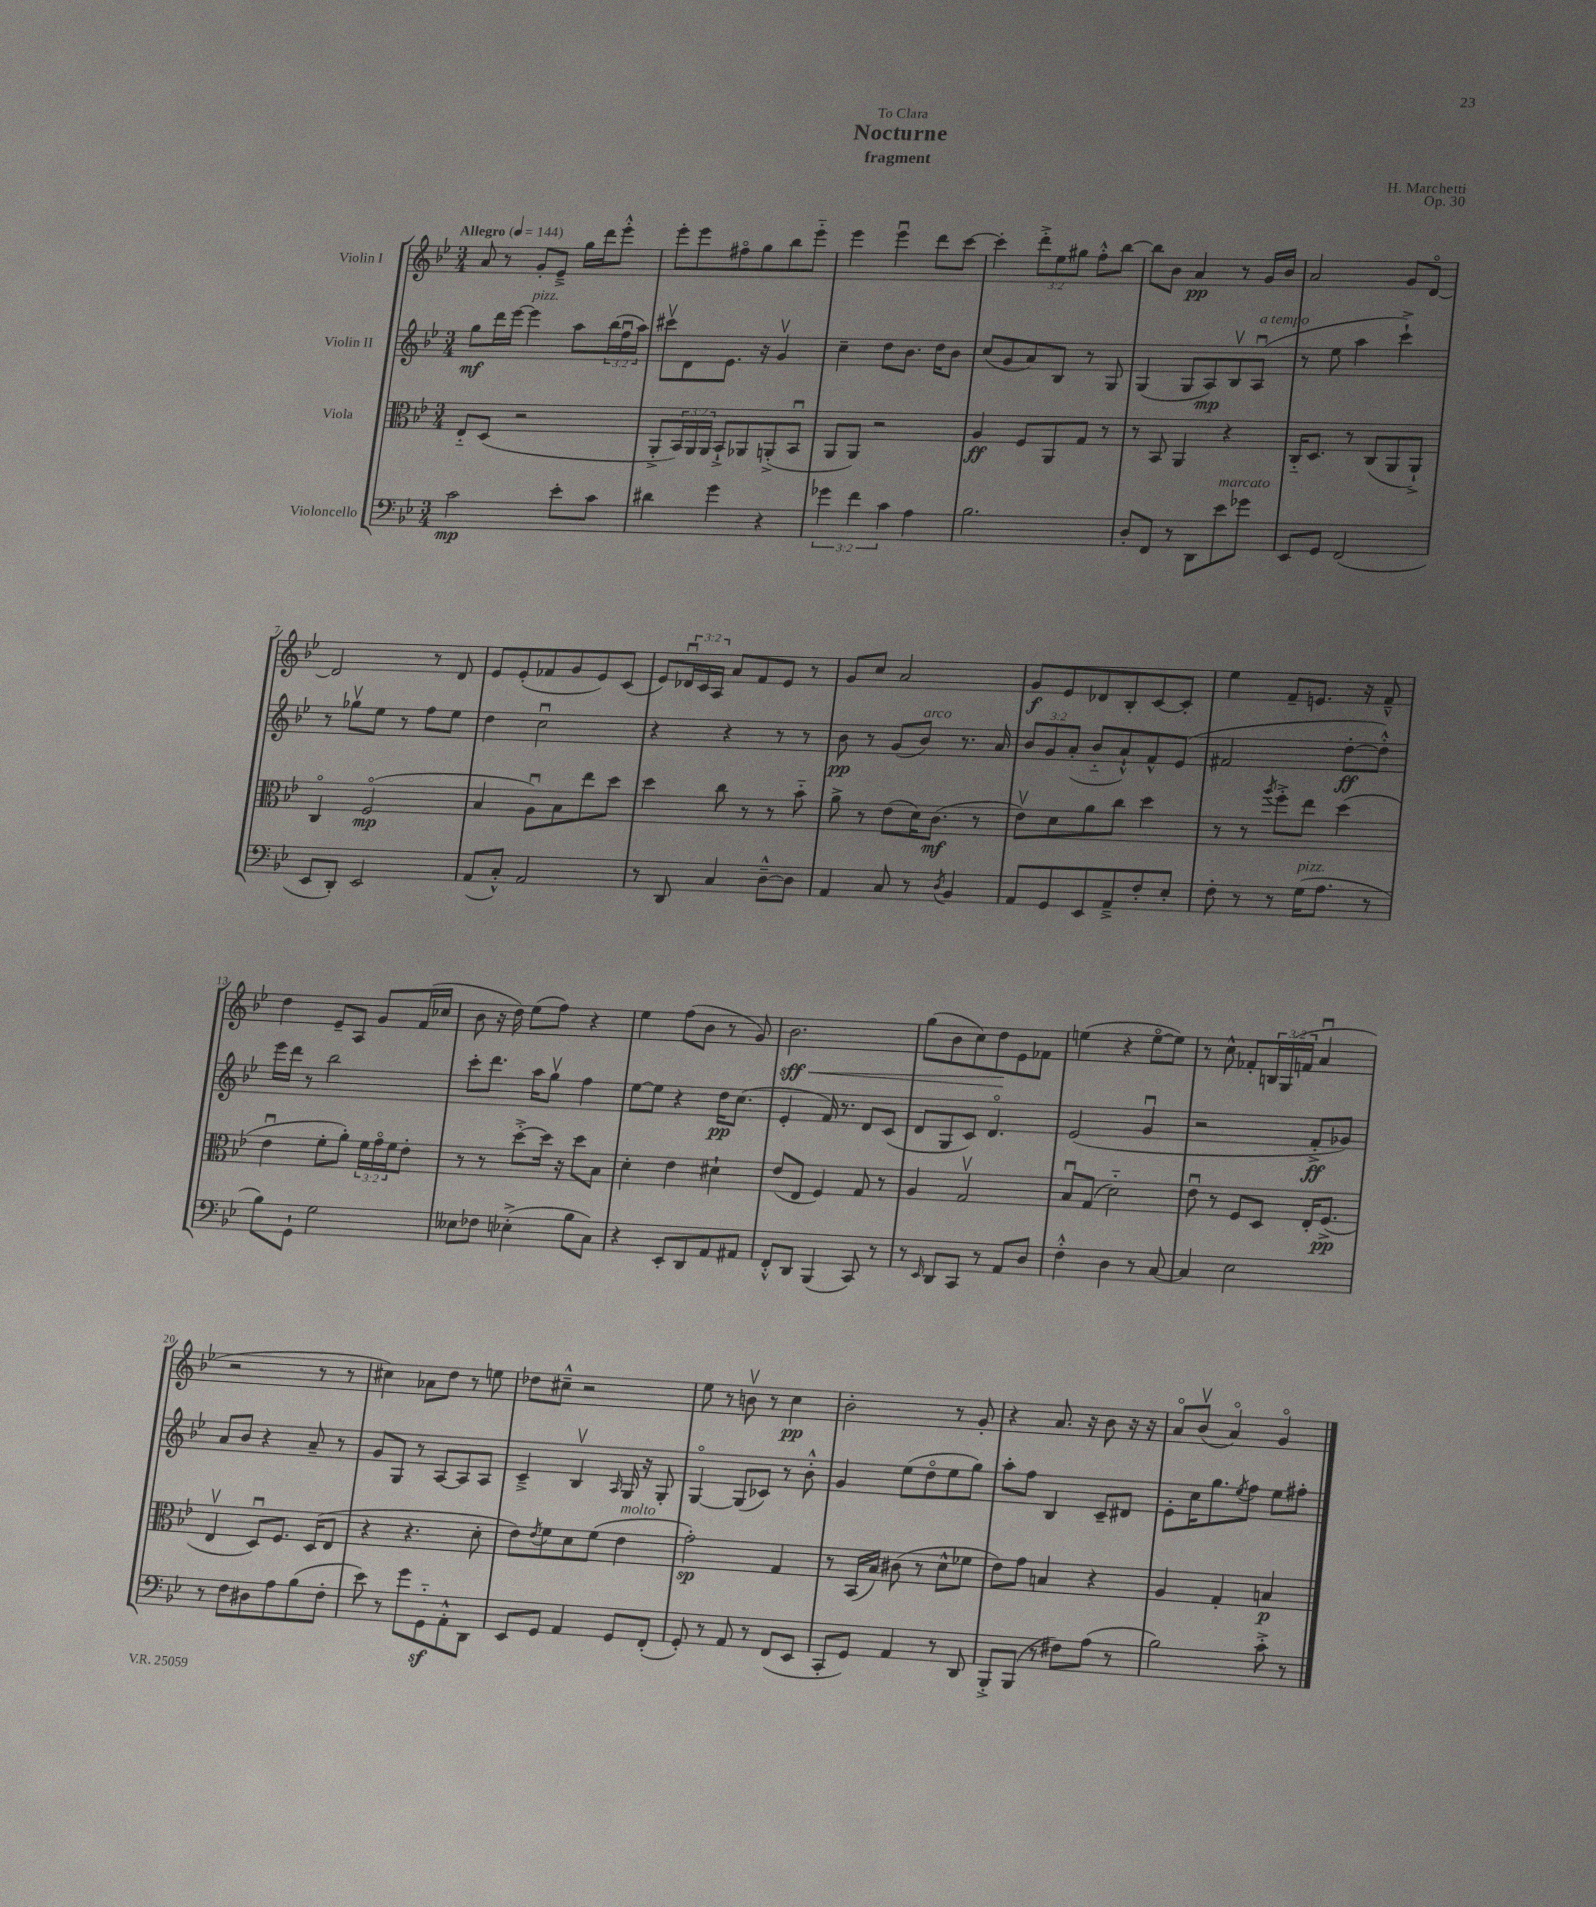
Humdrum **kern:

**kern	**kern	**kern	**kern
*staff4	*staff3	*staff2	*staff1
*clefF4	*clefC3	*clefG2	*clefG2
*k[b-e-]	*k[b-e-]	*k[b-e-]	*k[b-e-]
*M3/4	*M3/4	*M3/4	*M3/4
*MM144	*MM144	*MM144	*MM144
2c\	8E-'~/L	8gg\L	8a/
.	(8D/J	16ddd\L	8r
.	.	[16eee-\JJ	.
.	2r	4eee-\]	8g'/L
.	.	.	8e-~^/J
8e-'\L	.	8aa\L	16gg\LL
.	.	.	16ddd\J
8c\J	.	(24bb-\L	8eee-'^^\J
.	.	24ffu\	.
.	.	24aa\JJ)	.
=	=	=	=
4d#\	8AA'^/L	8ccc#v\L	8eee-'\L
.	24BB-/L)	8d\	8eee-\
.	24AA/	.	.
.	24AA/JJ	.	.
4g\	8BB-`^/L	8.e-\J	8ff#o\
.	8AA-/	.	8gg\
.	.	16r	.
4r	(8AA'^/	4gv/	8bb-\
.	8BB-u/J	.	8eee-'~\J
=	=	=	=
6g-\	8AA/L	4cc~\	4eee-\
.	8AA/J)	.	.
6f\	.	.	.
.	2r	8dd\L	4eee-u\
6c\	.	.	.
.	.	8.b-\J	.
4A\	.	.	8ddd\L
.	.	16dd\LK	.
.	.	8b-\J	[8ccc\J
=	=	=	=
2.B-\	4A/	(8cc/L	4ccc'\]
.	.	8g/	.
.	8F/L	8a/)	12ddd'^\L
.	.	.	12ee-\
.	8AA/	8B-/J	.
.	.	.	12gg#\J
.	8G/J	8r	8ff'^^\L
.	8r	8G/	[8bb-\J
=	=	=	=
8D'/L	8r	(4G/	8bb-\]L
8FF/J	8BB-/	.	8b-\J
8r	4AA/	8G/L	4a/
8DD\L	.	8A/)	.
8e-\	4r	8B-v/	8r
8g-\J	.	(8Au/J	16g/LL
.	.	.	16b-/JJ
=	=	=	=
8EE-/L	16C'~/LK	8r	2a/
.	8.D/J	.	.
8GG/J	.	8ee-\	.
(2FF/	8r	4aa\	.
.	(8C/L	.	.
.	8AA/	4ccc`^\)	8g/L
.	8AA`^/J)	.	[8do/J
=	=	=	=
8EE-/L	4Co/	8r	2d/]
8DD'/J)	.	8gg-v\L	.
2EE-/	(2Fo/	8ee-\J	.
.	.	8r	.
.	.	8ff\L	8r
.	.	8ee-\J	8d/
=	=	=	=
(8AA/L	4B-/	4dd\	8e-/L
8C'^^/J)	.	.	(8e-'/
2AA/	8Au\L)	2ccu\	8f-/
.	8B-\	.	8g/
.	8ee-\	.	8e-/)
.	8dd\J	.	(8c/J
=	=	=	=
8r	4dd\	4r	8e-/L)
8DD/	.	.	24d-u/L
.	.	.	24c/
.	.	.	24A/JJ
4C/	8cc\	4r	8a/L
.	8r	.	8f/
[8D~^^\L	8r	8r	8e-/J
8D\]J	8b-'~\	8r	8r
=	=	=	=
4AA/	8a^\	8b-\	8g/L
.	8r	8r	8cc/J
8C/	(8e-\L	(8g/L	2a/
8r	16d\K)	8b-/J)	.
.	(8.c\J	.	.
8qD/	.	.	.
4BB-/	.	8.r	.
.	8r	.	.
.	.	16a/	.
=	=	=	=
8AA/L	8e-v\L)	12b-/L	8g/L
.	.	12g/	.
8GG/	8d\	.	8e-/
.	.	(12a'/J	.
8EE-/	8a\	8b-'~/L	8d-/
8AA~^/	8cc\J	8a`^^/)	8B-'/
8F'/	4dd\	8f^^/	[8c/
8E-'/J	.	(8e-/J	8c'/]J
=	=	=	=
8F'\	8r	2f#/	4ee-\
8r	8r	.	.
.	8qaa/	.	.
8r	8ff'^\L	.	8f~/L
(16G\LK	8ee-\J	.	8.e/J
8.A\J	.	.	.
.	(4dd\	[8dd'\L	.
.	.	.	16r
8r	.	8dd'^^\]J)	8f~^^/
=	=	=	=
8B-\L)	4e-u\	16eee-\LL	4dd\
.	.	16ddd\JJ	.
8GG`\J	.	8r	.
2G\	8f'\L	2bb-\	8e-~/L
.	8a'\J)	.	8A/J
.	24f\LL	.	8g/L
.	24go\	.	.
.	24f\J	.	.
.	8e-'\J	.	(16f/L
.	.	.	16cc-/JJ
=	=	=	=
8E--\L	8r	8ccc'\L	8b-\
8F-\J	8r	8.ddd\J	16r
.	.	.	16dd\)
(4E-'^\	[8dd'^\L	.	(8ee-\L
.	.	16aa\LK	.
.	16dd\]Jk	8ggv\J	8ff\J)
.	16r	.	.
8B-\L	8dd\L	4ff\	4r
8C\J)	8B-\J	.	.
=	=	=	=
4r	4d'\	[8ee-\L	4ee-\
.	.	8ee-\]J	.
8EE-'/L	4e-\	4r	(8ff\L
8DD/	.	.	8b-\J
8AA/	4d#`\	16dd\LK	8r
.	.	(8.cc\J	.
8AA#/J	.	.	8g/)
=	=	=	=
8FF'^^/L	(8e-/L	4e-'/	2.b-\
8DD/J	8E-/J	.	.
(4BBB-/	4F/)	16f/)	.
.	.	8.r	.
8CC/)	8G/	8d/L	.
8r	8r	(8c/J	.
=	=	=	=
8r	4A/	8d/L	(8gg\L
16qqEE-/	.	.	.
8DD/L	.	8G/	8b-\
8CC/J	2Gv/	8c/J)	8cc\)
8r	.	4.do/	8dd\
8AA/L	.	.	8e-\
8D/J	.	.	8f-\J
=	=	=	=
4F'^^\	8B-u/L	(2e-/	(4ee\
.	(8G/J	.	.
4D\	2d'~\)	.	4r
8r	.	4gu/	[8eeo\L
[8C/	.	.	8ee\]J)
=	=	=	=
4C/]	8e-u\	2r	8r
.	8r	.	8cc^^\
2E-\	8F/L	.	8f-'/L
.	8D/J	.	24B/L
.	.	.	(24G/
.	.	.	24f/JJ
.	16E-'/LK	8f'^/L	4au/
.	(8.F^/J	.	.
.	.	8g-/J)	.
=	=	=	=
8r	4E-v/	8a/L	2r
8F\L	.	8b-/J	.
8D#\	8Du/L)	4r	.
8A\	8.F/J	.	.
(8B-\	.	8a~/	8r
.	(16D/LK	.	.
8F'\J	8E-/J	8r	8r
=	=	=	=
8e-\)	4r	8g/L	4cc#\)
8r	.	8G/J	.
8g\L	4.r	8r	8a-\L
8GG'~\	.	[8A/L	8dd\J
8AA'^^\	.	8A/]	8r
8DD\J	8d'\	8A/J	8ee\
=	=	=	=
8EE-/L	8e-\L)	4c~^/	8dd-\L
.	8qe-/	.	.
8GG/J	8f\	.	8cc#~^^\J
4AA/	8d\	4B-v/	2r
.	(8f\J	.	.
.	.	16qqA/	.
8GG/L	4e-\	16G/	.
.	.	16r	.
(8FF'/J	.	8G'/	.
=	=	=	=
8GG'/)	2g'\)	[4Go/	8ee-\
8r	.	.	8r
8AA/	.	(8G/]L	8bv\
8r	.	8c-/J)	8r
(8FF/L	4G/	8r	4cc\
8EE-/J	.	8b-'^^\	.
=	=	=	=
8CC'/L	8r	4g/	2b-'\
8GG/J)	(16BB-/LL	.	.
.	16B-/JJ)	.	.
4AA/	(8c#\	(8ee-\L	.
.	8r	8ddo\	.
8r	8d^^\L	8ee-\	8r
8DD/	8f-\J	8gg\J)	8g'/
=	=	=	=
8BBB-'^/L	8e-\L)	8aa'\L	4r
(8BBB-/J	8g\J	8ff\J	.
8r	4B/	4B-/	8.a/
8F#\L)	.	.	.
.	.	.	16r
(8A\J	4r	8c~/L	8b-\
8r	.	8d#/J	16r
.	.	.	16r
=	=	=	=
2B-\)	4A/	8e-'\L	8ao/L
.	.	16cc\K	(8b-v/J
.	.	8.gg\	.
.	4G'/	.	4ao/)
.	.	8qee-/	.
.	.	8ff\J	.
8c'^\	4B/	8ee-\L	4go/
8r	.	8ff#'\J	.
==	==	==	==
*-	*-	*-	*-
